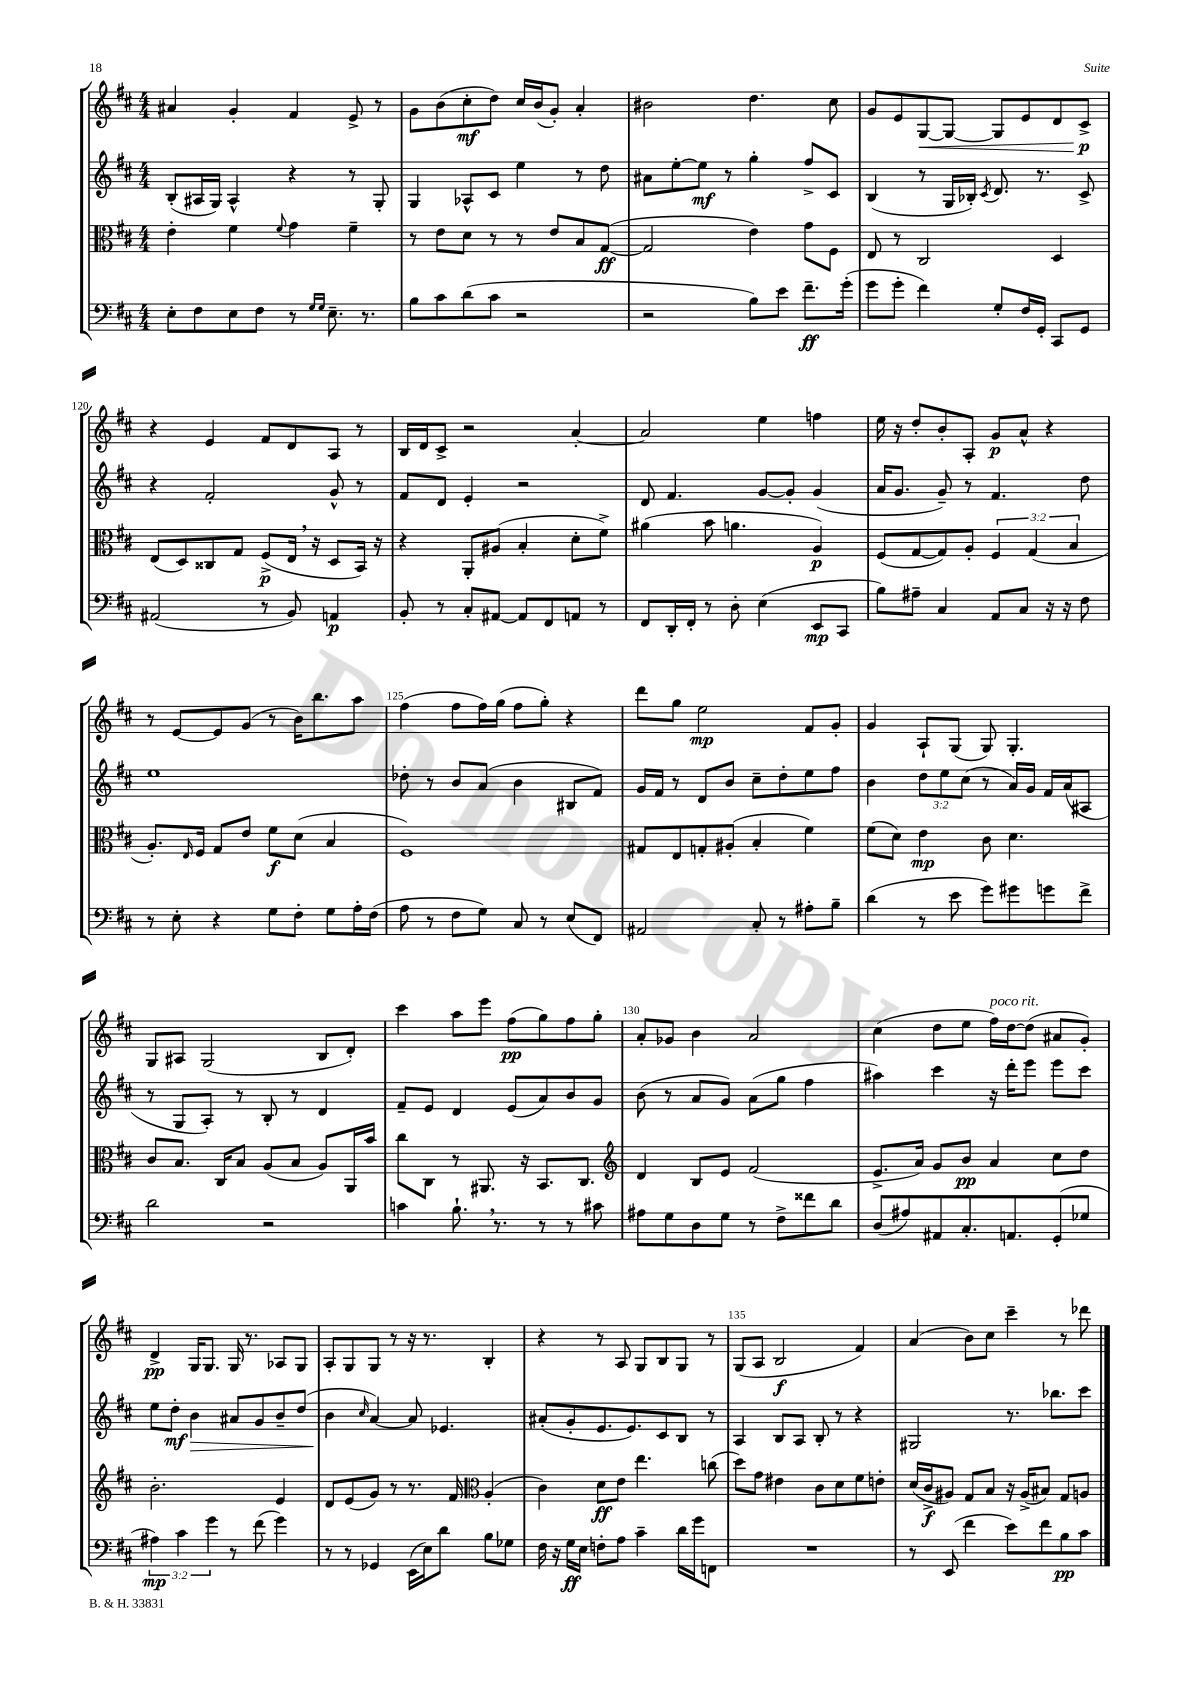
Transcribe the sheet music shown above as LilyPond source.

<<
\new StaffGroup <<
\new Staff = "s0" {
    \clef treble \key d \major \numericTimeSignature \time 4/4
    ais'4 g'4-. fis'4 e'8-> r8 |
    g'8 b'8( cis''8-.\mf d''8) cis''16 b'16( g'8-.) a'4-. |
    bis'2 d''4. cis''8 |
    g'8 e'8 g8~\< g8~ g8 e'8 d'8 cis'8->\p\! |
    r4 e'4 fis'8 d'8 a8 r8 |
    b16 d'16 cis'8-> r2 a'4~-. |
    a'2 e''4 f''4 |
    e''16 r16 d''8-. b'8-. a8-. g'8\p a'8-^ r4 |
    r8 e'8~ e'8 g'8( r8 b'16) b''8. a''8 |
    fis''4( fis''8 fis''16) g''16( fis''8 g''8-.) r4 |
    d'''8 g''8 e''2\mp fis'8 g'8-. |
    g'4 a8-! g8( g8) g4.-. |
    g8 ais8 g2( b8 d'8-.) |
    cis'''4 a''8 e'''8 fis''8\pp( g''8) fis''8 g''8-. |
    a'8-. ges'8 b'4 a'2 |
    cis''4( d''8 e''8 fis''16^\markup { \italic "poco rit." }) d''16~ d''8( ais'8 g'8-.) |
    d'4->\pp g16 g8. g16 r8. aes8 g8 |
    a8-. g8 g8 r8 r16 r8. b4-. |
    r4 r8 a8 g8 b8 g8 r8 |
    g8( a8 b2\f fis'4) |
    a'4( b'8) cis''8 cis'''4-- r8 des'''8 \bar "|." |
}
\new Staff = "s1" {
    \clef treble \key d \major \numericTimeSignature \time 4/4 \override Staff.TupletNumber.text = #tuplet-number::calc-fraction-text
    b8-.( ais16 g16) ais4-^ r4 r8 g8-. |
    g4 aes8-^ cis'8 e''4 r8 d''8 |
    ais'8 e''8~-. e''8\mf r8 g''4-. fis''8-> cis'8 |
    b4( r8 g16 bes16-.) \acciaccatura { cis'8 } d'8. r8. cis'8-> |
    r4 fis'2-. g'8-^ r8 |
    fis'8 d'8 e'4-. r2 |
    d'8 fis'4. g'8~ g'8-. g'4( |
    a'16 g'8. g'8--) r8 fis'4. d''8 |
    e''1 |
    des''8-. r8 b'8 a'8( b'4 bis8 fis'8) |
    g'16 fis'16 r8 d'8 b'8 cis''8-- d''8-. e''8 fis''8 |
    b'4 \tuplet 3/2 { d''8 e''8 cis''8( } r8 a'16) g'16 fis'16 a'16( ais8 |
    r8 g8 a8-.) r8 b8-. r8 d'4 |
    fis'8-- e'8 d'4 e'8( a'8) b'8 g'8 |
    b'8( r8 a'8 g'8) a'8( g''8 fis''4 |
    ais''4) cis'''4 r16 d'''16-. e'''8 e'''8 cis'''8 |
    e''8 d''8-.\mf b'4\> ais'8 g'8 b'8-- d''8( |
    b'4\! \grace { cis''16 } a'4~) a'8 ees'4. |
    ais'8-.( g'8-. e'8. e'8.) cis'8 b8 r8 |
    a4 b8 a8 b8-. r8 r4 |
    gis2 r8. bes''8. cis'''8 \bar "|." |
}
\new Staff = "s2" {
    \clef alto \key d \major \numericTimeSignature \time 4/4 \override Staff.TupletNumber.text = #tuplet-number::calc-fraction-text
    e'4-. fis'4 \appoggiatura { fis'8 } g'4 fis'4-- |
    r8 e'8 d'8 r8 r8 e'8 b8 g8~\ff( |
    g2 e'4) g'8 fis8 |
    e8 r8 cis2 d4 |
    e8( d8) cisis8 g8 fis8->\p( e16 \breathe r16 d8 b,16) r16 |
    r4 a,8-. ais8( b4-. d'8-. fis'8->) |
    ais'4( b'8 a'4. a4\p) |
    fis8( g8~ g8) a8-. \tuplet 3/2 { fis4 g4( b4 } |
    a8.-.) \grace { e16 } fis16 g8 e'8 fis'8\f d'8( b4 |
    fis1) |
    gis8 e8 g8-. ais8-.( b4-. fis'4) |
    fis'8( d'8) e'4\mp cis'8 d'4. |
    cis'8 b8. cis16 b8 a8( b8 a8) a,16 b'16 |
    cis''8 cis8 r8 ais,8. r16 b,8. cis8. |
    \clef treble d'4 b8 e'8 fis'2( |
    e'8.-> a'16) g'8 b'8\pp a'4 cis''8 d''8 |
    b'2.-. e'4 |
    d'8 e'8( g'8) r8 r8. fis'16 \clef alto a4-.( |
    cis'4) d'8\ff e'8 e''4. c''8( |
    d''8) g'8 eis'4 cis'8 d'8 fis'8 e'8-. |
    d'16( cis'16->\f ais8) g8 b8 r16 ais16->( bis8) g8 a8 \bar "|." |
}
\new Staff = "s3" {
    \clef bass \key d \major \numericTimeSignature \time 4/4 \override Staff.TupletNumber.text = #tuplet-number::calc-fraction-text
    e8-. fis8 e8 fis8 r8 \grace { g16 g16 } e8.-- r8. |
    b8 cis'8 d'8( cis'8 r2 |
    r2 b8) e'8 fis'8.--\ff g'16-.( |
    g'8 g'8-. fis'4) g8-. fis16 g,16-. cis,8 g,8 |
    ais,2( r8 b,8) a,4\p |
    b,8-. r8 cis8-. ais,8~ ais,8 fis,8 a,8 r8 |
    fis,8 d,16-. fis,16-. r8 d8-. e4( e,8\mp cis,8 |
    b8) ais8-- cis4 a,8 cis8 r16 r16 fis8 |
    r8 e8-. r4 g8 fis8-. g8 a16-. fis16( |
    a8 r8 fis8 g8) cis8 r8 e8( fis,8) |
    ais,2 cis8-. r8 ais8-. b8-- |
    d'4( r8 e'8 g'8) gis'8 g'8 fis'8-> |
    d'2 r2 |
    c'4 b8.-! \breathe r8. r8 r8 cis'8 |
    ais8 g8 d8 g8 r8 fis8-> fisis'8 d'8 |
    d8( ais8) ais,8 cis8.-. a,8. g,8-.( ges8 |
    \tuplet 3/2 { ais4\mp) cis'4 g'4 } r8 fis'8( g'4) |
    r8 r8 ges,4 e,16( e16) d'8 b8 ges8 |
    fis16 r16 g16\ff e16 f8-. a8 cis'4-- d'16 g'16 f,8 |
    R1 |
    r8 e,8( fis'4 e'8) fis'8 b8\pp cis'8 \bar "|." |
}
>>
>>
\layout { \context { \Score currentBarNumber = #116 \override BarNumber.break-visibility = ##(#f #t #t) barNumberVisibility = #(every-nth-bar-number-visible 5) } }
